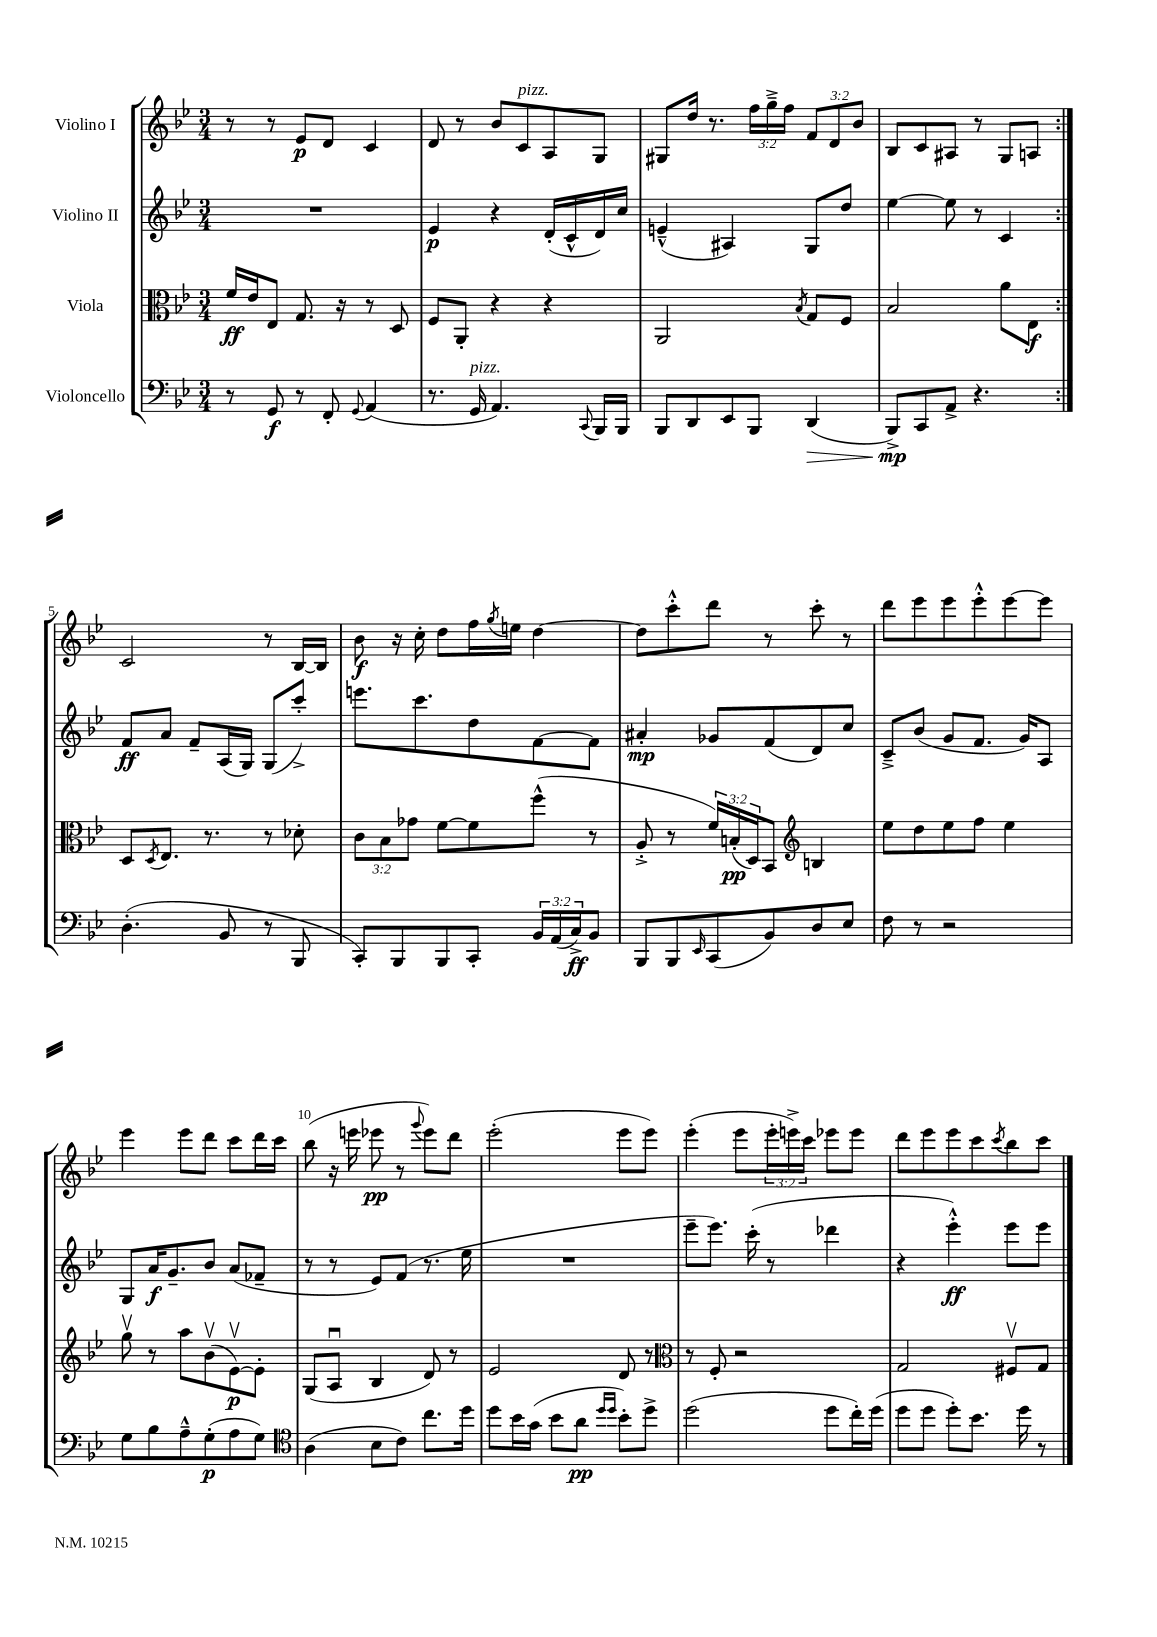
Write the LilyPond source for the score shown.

<<
\new StaffGroup <<
\new Staff = "s0" \with { instrumentName = "Violino I" } {
    \clef treble \key bes \major \numericTimeSignature \time 3/4 \override Staff.TupletNumber.text = #tuplet-number::calc-fraction-text
    \repeat volta 2 { r8 r8 ees'8\p d'8 c'4 |
    d'8 r8 bes'8 c'8^\markup { \italic "pizz." } a8 g8 |
    gis8 d''16 r8. \tuplet 3/2 { f''16 g''16---> f''16 } \tuplet 3/2 { f'8 d'8 bes'8 } |
    bes8 c'8 ais8 r8 g8 a8 | }
    c'2 r8 bes16~ bes16 |
    bes'8\f r16 c''16-. d''8 f''16 \acciaccatura { g''8 } e''16 d''4~ |
    d''8 c'''8-.-^ d'''8 r8 c'''8-. r8 |
    d'''8 ees'''8 ees'''8 ees'''8-.-^ ees'''8~ ees'''8 |
    ees'''4 ees'''8 d'''8 c'''8 d'''16 c'''16 |
    bes''8( r16 e'''16 ees'''8\pp r8 \appoggiatura { g'''8 } ees'''8) d'''8 |
    ees'''2-.( ees'''8 ees'''8) |
    ees'''4-.( ees'''8 \tuplet 3/2 { ees'''16-. e'''16->) c'''16 } ees'''8 ees'''8 |
    d'''8 ees'''8 ees'''8 c'''8 \acciaccatura { c'''8 } bes''8 c'''8 \bar "|." |
}
\new Staff = "s1" \with { instrumentName = "Violino II" } {
    \clef treble \key bes \major \numericTimeSignature \time 3/4
    \repeat volta 2 { R2. |
    ees'4\p r4 d'16-.( c'16-^ d'16) c''16 |
    e'4---^( ais4) g8 d''8 |
    ees''4~ ees''8 r8 c'4 | }
    f'8\ff a'8 f'8-- a16( g16) g8( c'''8-.->) |
    e'''8. c'''8. d''8 f'8~ f'8 |
    ais'4-.\mp ges'8 f'8( d'8) c''8 |
    c'8---> bes'8( g'8 f'8. g'16) a8 |
    g8 a'16\f g'8.-- bes'8 a'8( fes'8-- |
    r8 r8 ees'8) f'8( r8. ees''16 |
    R2. |
    ees'''8-- ees'''8.) c'''16-.( r8 des'''4 |
    r4 ees'''4-.-^\ff) ees'''8 ees'''8 \bar "|." |
}
\new Staff = "s2" \with { instrumentName = "Viola" } {
    \clef alto \key bes \major \numericTimeSignature \time 3/4 \override Staff.TupletNumber.text = #tuplet-number::calc-fraction-text
    \repeat volta 2 { f'16\ff ees'16 ees8 g8. r16 r8 d8 |
    f8 a,8-. r4 r4 |
    a,2 \acciaccatura { bes8 } g8 f8 |
    bes2 a'8 ees8\f | }
    d8 \acciaccatura { d8 } ees8. r8. r8 des'8-. |
    \tuplet 3/2 { c'8 bes8 ges'8 } f'8~ f'8 f''8-^( r8 |
    a8-.-> r8 \tuplet 3/2 { f'16) b16-.\pp( d16) } bes,8 \clef treble b4 |
    ees''8 d''8 ees''8 f''8 ees''4 |
    g''8\upbow r8 a''8 bes'8\upbow( ees'8~\upbow\p) ees'8-. |
    g8( a8\downbow bes4 d'8) r8 |
    ees'2 d'8 r8 |
    \clef alto r8 f8-. r2 |
    g2 fis8\upbow g8 \bar "|." |
}
\new Staff = "s3" \with { instrumentName = "Violoncello" } {
    \clef bass \key bes \major \numericTimeSignature \time 3/4 \override Staff.TupletNumber.text = #tuplet-number::calc-fraction-text
    \repeat volta 2 { r8 g,8\f r8 f,8-. \appoggiatura { g,8 } a,4( |
    r8. g,16^\markup { \italic "pizz." } a,4.) \appoggiatura { c,8 } bes,,16 bes,,16 |
    bes,,8 d,8 ees,8 bes,,8 d,4\>( |
    bes,,8->\mp\!) c,8 a,8-> r4. | }
    d4.-.( bes,8 r8 bes,,8 |
    c,8-.) bes,,8 bes,,8 c,8-. \tuplet 3/2 { bes,16 a,16( c16->\ff) } bes,8 |
    bes,,8 bes,,8 \grace { ees,16 } c,8( bes,8) d8 ees8 |
    f8 r8 r2 |
    g8 bes8 a8---^ g8-.\p( a8 g8) |
    \clef tenor a4( bes8 c'8) c''8. d''16 |
    d''8 bes'16 g'16( bes'8 a'8\pp \grace { d''16 d''16 } bes'8-.) d''8-> |
    d''2( d''8 c''16-.) d''16( |
    d''8 d''8 d''8-.) bes'8. d''16 r8 \bar "|." |
}
>>
>>
\layout { \context { \Score \override BarNumber.break-visibility = ##(#f #t #t) barNumberVisibility = #(every-nth-bar-number-visible 5) } }
